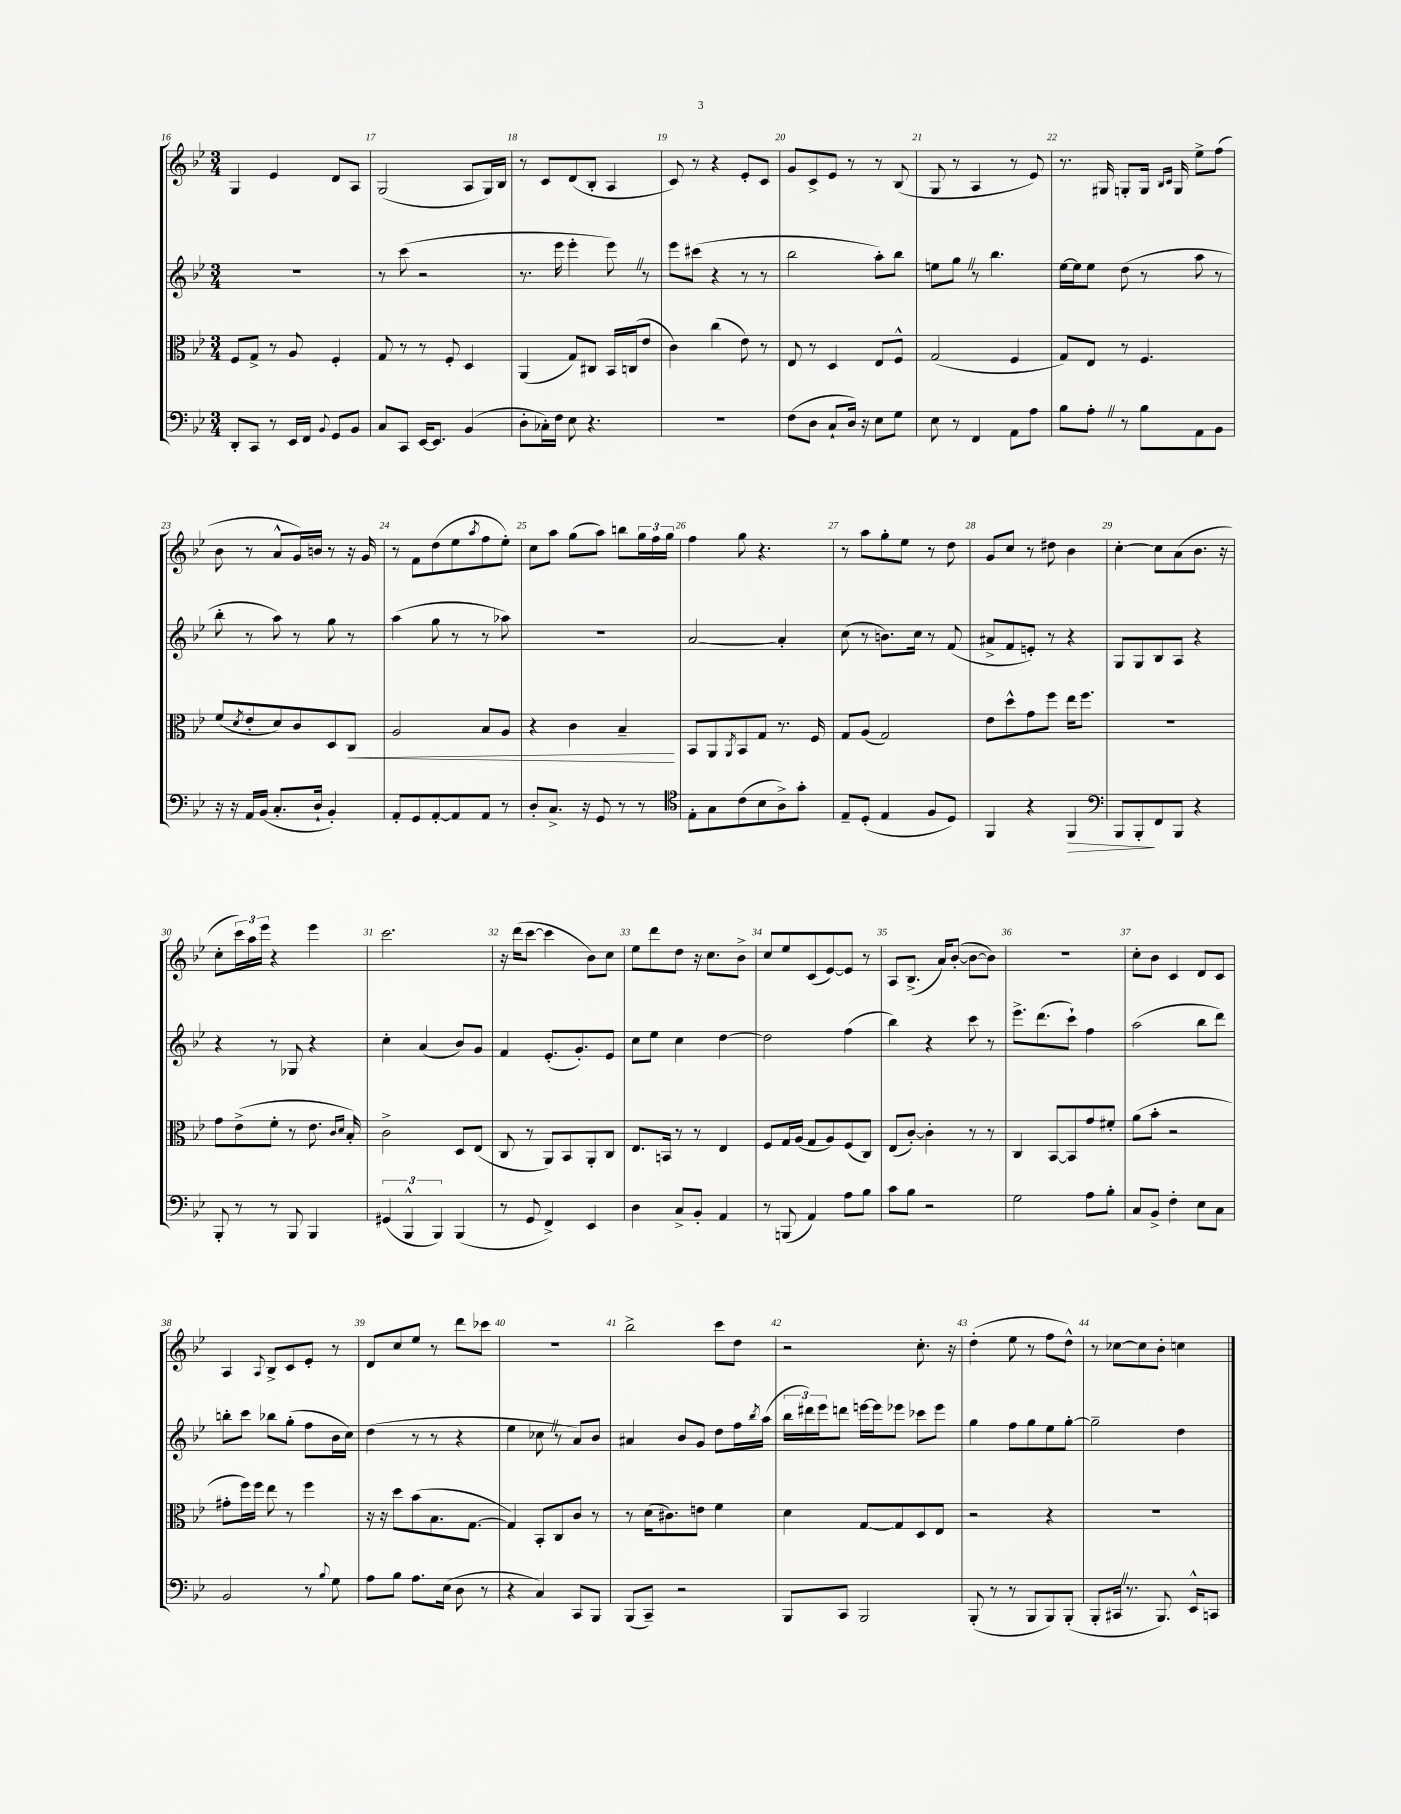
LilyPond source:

<<
\new StaffGroup <<
\new Staff = "s0" {
    \clef treble \key bes \major \numericTimeSignature \time 3/4
    g4 ees'4 d'8 a8 |
    g2( a8 g16) bes16 |
    r8 c'8 d'8( bes8-. a4 |
    c'8) r8 r4 ees'8-. c'8 |
    g'8 c'8-> ees'8 r8 r8 bes8( |
    g8 r8 a4 r8 ees'8) |
    r8. gis16 g8-. g16 \grace { bes16 c'16 } g16 ees''8-> f''8( |
    bes'8 r8 a'8-^ g'16) b'16 r8 r16 g'16 |
    r8 f'8 d''8( ees''8 \acciaccatura { a''8 } f''8 ees''8-.) |
    c''8 a''8 g''8( a''8) b''8 \tuplet 3/2 { g''16 f''16 g''16 } |
    f''4 g''8 r4. |
    r8 a''8 g''8-. ees''8 r8 d''8 |
    g'8 c''8 r8 dis''8 bes'4 |
    c''4~-. c''8 a'8( bes'8. r16 |
    c''8-. \tuplet 3/2 { c'''16) a''16 ees'''16 } r4 ees'''4 |
    c'''2. |
    r16 d'''16( c'''8~ c'''4 bes'8) c''8 |
    ees''8 d'''8 d''8 r16 c''8. bes'8-> |
    c''8 ees''8 c'8( ees'8~) ees'8 r8 |
    a8 bes8.->( a'16) bes'8~-.( bes'8~ bes'8) |
    R2. |
    c''8-. bes'8 c'4 d'8 c'8 |
    a4 \appoggiatura { a8 } bes8-> c'8 ees'8-. r8 |
    d'8 c''8 ees''8 r8 d'''8 ces'''8 |
    R2. |
    bes''2-> c'''8 d''8 |
    r2 c''8.-. r16 |
    d''4-.( ees''8 r8 f''8 d''8-^) |
    r8 ces''8~ ces''8 bes'8-. c''4 \bar "|." |
}
\new Staff = "s1" {
    \clef treble \key bes \major \numericTimeSignature \time 3/4
    R2. |
    r8 c'''8( r2 |
    r8. ees'''16 ees'''4-. ees'''8) \once \override BreathingSign.text = \markup { \musicglyph "scripts.caesura.straight" } \breathe r8 |
    ees'''8 cis'''8( r4 r8 r8 |
    bes''2 a''8-.) bes''8 |
    e''8 g''8 \once \override BreathingSign.text = \markup { \musicglyph "scripts.caesura.straight" } \breathe r8 bes''4. |
    ees''16~ ees''16 ees''8 d''8( r8 a''8 r8 |
    bes''8-. r8 a''8) r8 g''8 r8 |
    a''4( g''8 r8 r8 aes''8) |
    R2. |
    a'2~ a'4-. |
    c''8( r8 b'8.) c''16 r8 f'8( |
    ais'8-> f'8 e'8-.) r8 r4 |
    g8 g8 bes8 a8 r4 |
    r4 r8 ges8 r4 |
    c''4-. a'4( bes'8) g'8 |
    f'4 ees'8.-.( g'8.-.) ees'8 |
    c''8 ees''8 c''4 d''4~ |
    d''2 f''4( |
    bes''4) r4 c'''8 r8 |
    ees'''8.-> d'''8.( c'''8-!) f''4 |
    a''2( bes''8 d'''8) |
    b''8-. c'''8 bes''8 g''8-.( f''8 bes'16 c''16) |
    d''4( r8 r8 r4 |
    ees''4 ces''8 \once \override BreathingSign.text = \markup { \musicglyph "scripts.caesura.straight" } \breathe r8 a'8) bes'8 |
    ais'4 bes'8 g'8 d''8 f''16 \acciaccatura { bes''8 } a''16( |
    \tuplet 3/2 { bes''16 dis'''16) ees'''16 } d'''8 e'''16~ e'''16 ees'''8 ces'''8 ees'''8 |
    g''4 f''8 g''8 ees''8 g''8~-. |
    g''2-- d''4 \bar "|." |
}
\new Staff = "s2" {
    \clef alto \key bes \major \numericTimeSignature \time 3/4
    f8 g8-> r8 a8 f4-. |
    g8 r8 r8 f8-. d4 |
    a,4( g8) cis8 bes,16 c16( ees'8 |
    c'4) c''4( ees'8) r8 |
    ees8 r8 d4 ees8 f8-^ |
    g2( f4 |
    g8) ees8 r8 f4. |
    f'8( \acciaccatura { d'8 } ees'8-. d'8) c'8 d8 c8\< |
    a2 bes8 a8 |
    r4 c'4 bes4--\! |
    bes,8 a,8 \acciaccatura { a,8 } bes,8 g8 r8. f16 |
    g8 a8( g2) |
    ees'8 d''8-^ g'8 f''8 ees''16 f''8. |
    R2. |
    g'8 ees'8->( f'8-. r8 ees'8. \grace { c'16 d'16 } bes16-.) |
    c'2-> d8 ees8( |
    c8 r8 a,8) bes,8 a,8-. c8 |
    ees8. b,16 r8 r8 ees4 |
    f8 g16 a16( g8 a8) f8( c8) |
    ees8( c'8~-.) c'4-. r8 r8 |
    c4 bes,8~ bes,8 g'8 fis'8-. |
    a'8( bes'8-. r2 |
    gis'8-. f''16) f''16 ees''8 r8 f''4 |
    r16 r16 d''8 bes'8( bes8. g8.~ |
    g4) bes,8-. c8 c'8 r8 |
    r8 d'16( cis'8.) e'8 f'4 |
    d'4 g8~ g8 d8 ees8 |
    r2 r4 |
    R2. \bar "|." |
}
\new Staff = "s3" {
    \clef bass \key bes \major \numericTimeSignature \time 3/4
    d,8-. c,8 r8 ees,16 f,16 \appoggiatura { bes,8 } g,8 bes,8 |
    c8 c,8 ees,16~ ees,8. bes,4( |
    d8-. ces16-.) f16 ees8 r4. |
    R2. |
    f8( d8 c8-! d16) r16 ees8 g8 |
    ees8 r8 f,4 a,8 a8 |
    bes8 a8-. \once \override BreathingSign.text = \markup { \musicglyph "scripts.caesura.straight" } \breathe r8 bes8 a,8 bes,8 |
    r16 r16 a,16 bes,16( c8.-. d16-! bes,4-.) |
    a,8-. g,8 a,8~-. a,8 a,8 r8 |
    d8-. c8.-> r16 g,8 r8 r8 |
    \clef tenor ees8-. g8 c'8( bes8 a8->) g'8-. |
    ees8-- d8-.( ees4 f8 d8) |
    f,4 r4 f,4\> |
    \clef bass bes,,8 bes,,8-.\! f,8 bes,,8 r4 |
    bes,,8-. r8 r8 bes,,8 bes,,4 |
    \tuplet 3/2 { gis,4( bes,,4-^ bes,,4) } bes,,4( |
    r8 g,8 f,4->) ees,4 |
    d4 c8-> bes,8-. a,4 |
    r8 b,,8( a,4) a8 bes8 |
    c'8 bes8 r2 |
    g2 a8 bes8-. |
    c8 bes,8-> f4-. ees8 c8 |
    bes,2 r8 \appoggiatura { bes8 } g8 |
    a8 bes8 a8. ees16( d8 r8 |
    r4 c4) c,8 bes,,8 |
    bes,,8( c,8--) r2 |
    bes,,8 c,8 bes,,2 |
    bes,,8-.( r8 r8 bes,,8 bes,,8) bes,,8-.( |
    bes,,8-. cis,16 \once \override BreathingSign.text = \markup { \musicglyph "scripts.caesura.straight" } \breathe r8. bes,,8.) ees,16-^ c,8 \bar "|." |
}
>>
>>
\layout { \context { \Score currentBarNumber = #16 \override BarNumber.break-visibility = ##(#f #t #t) barNumberVisibility = #all-bar-numbers-visible } }
